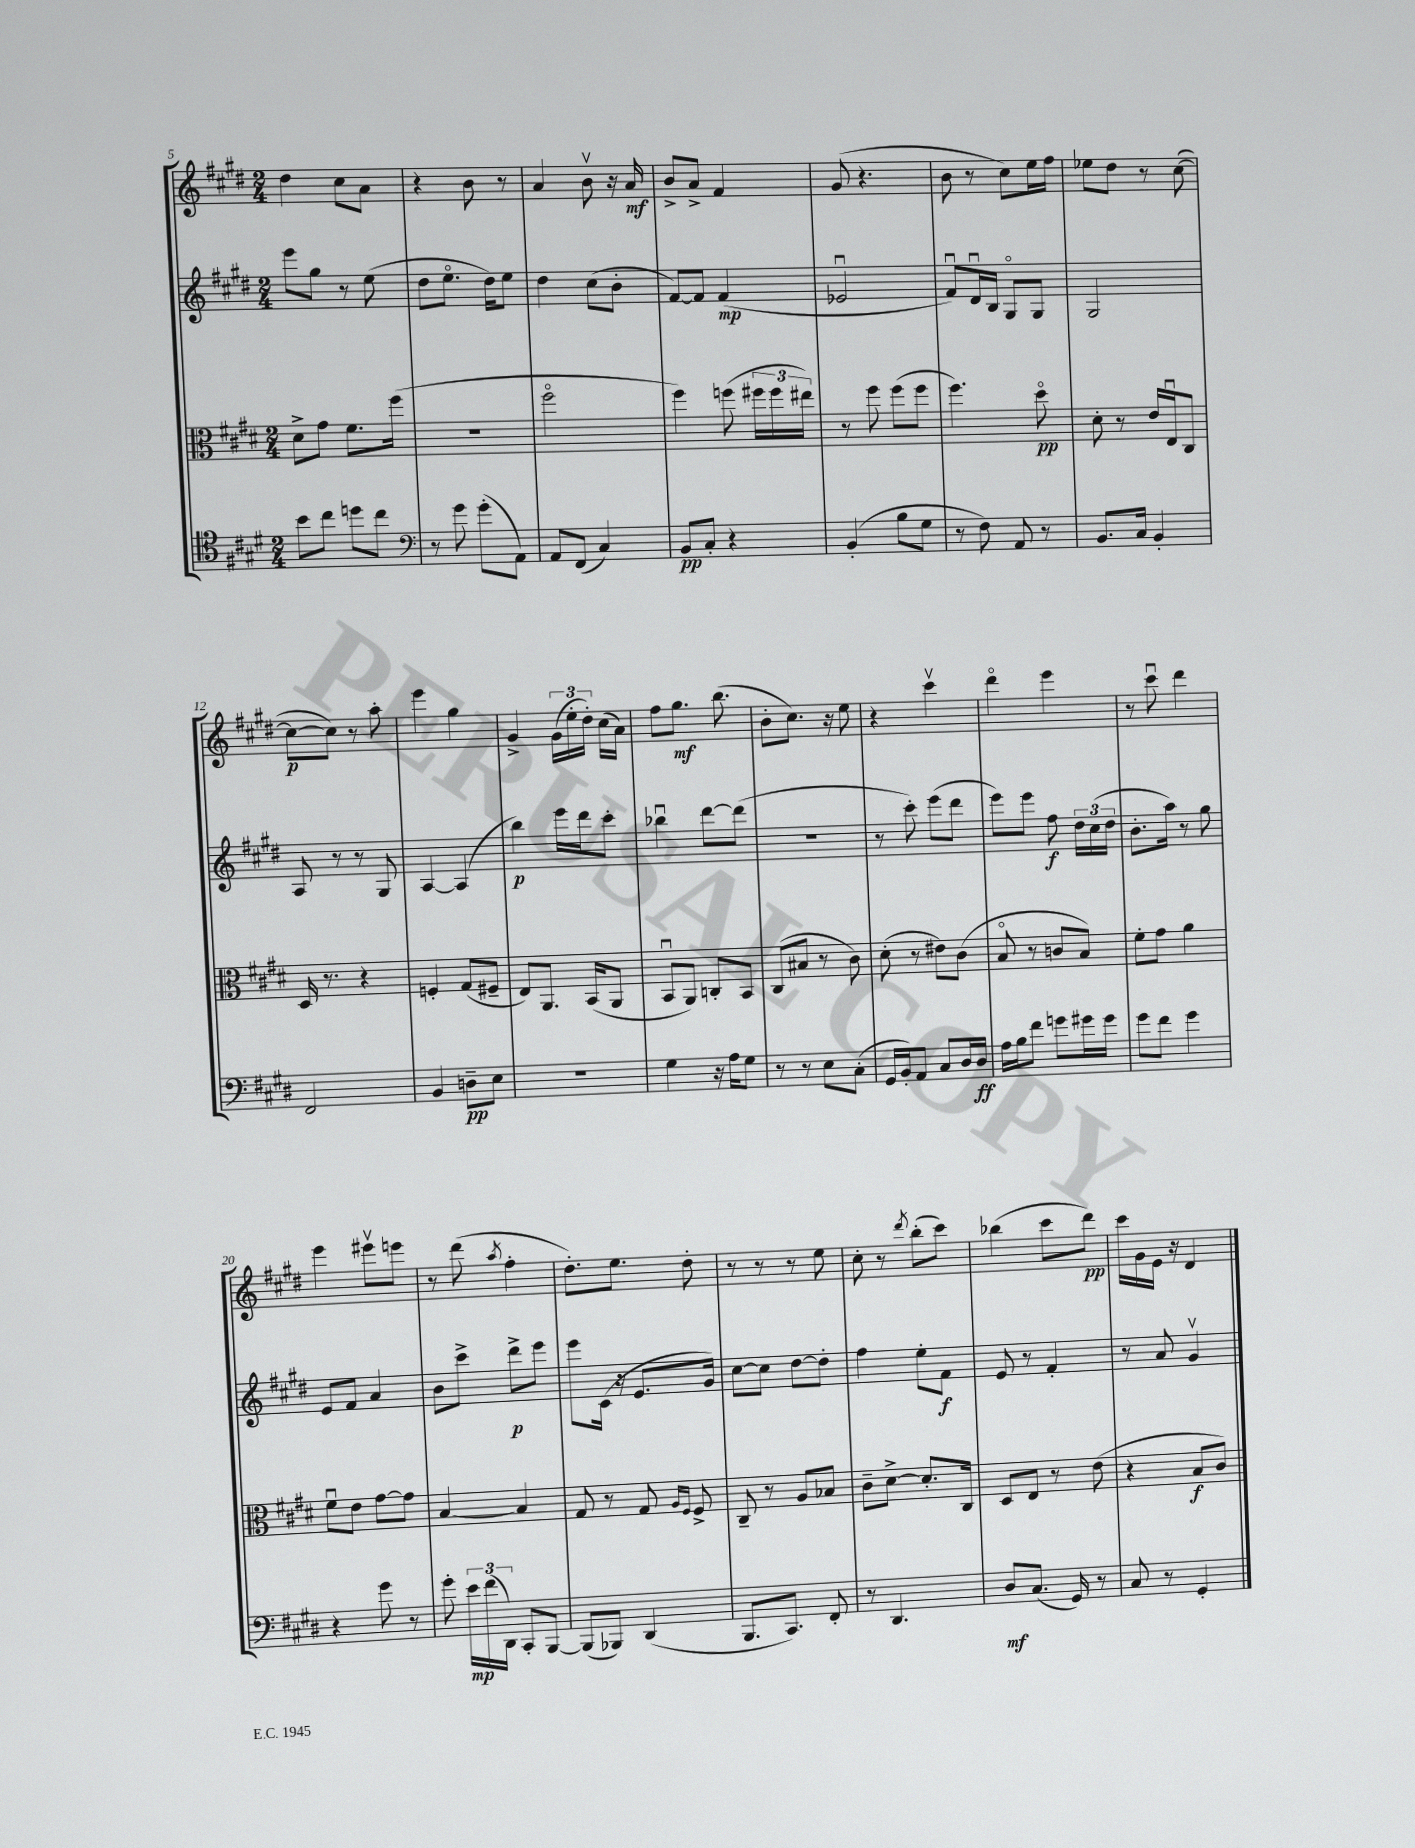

**kern	**kern	**kern	**kern
*staff4	*staff3	*staff2	*staff1
*clefC4	*clefC3	*clefG2	*clefG2
*k[f#c#g#d#]	*k[f#c#g#d#]	*k[f#c#g#d#]	*k[f#c#g#d#]
*M2/4	*M2/4	*M2/4	*M2/4
8b	8d#^	8eee	4dd#
8cc#	8g#	8gg#	.
8dd	8.f#	8r	8cc#
8cc#	.	(8ee	8a
.	(16ff#	.	.
=	=	=	=
*clefF4	*	*	*
8r	2r	8dd#	4r
8g#	.	8.eeo	.
(8g#'	.	.	8b
.	.	16dd#)	.
8AA)	.	8ee	8r
=	=	=	=
8AA	2ff#o	4dd#	4a
(8FF#	.	.	.
4C#)	.	(8cc#	8bv
.	.	8b'	16r
.	.	.	16a
=	=	=	=
8BB	4ff#)	[8f#)	8b^
8C#'	.	8f#]	8a^
4r	(8ff	(4f#	4f#
.	24ff#	.	.
.	24ff#	.	.
.	24ee#)	.	.
=	=	=	=
(4BB'	8r	2e-u	(8g#
.	8ff#	.	4.r
8B	(8ff#	.	.
8G#	8ff#	.	.
=	=	=	=
8r	4.ff#)	8f#u)	8b
8F#)	.	16d#u	8r
.	.	16B	.
8AA	.	8G#o	8cc#)
8r	8dd#o	8G#	16ee
.	.	.	16ff#
=	=	=	=
8.BB	8d#'	2G#	8ee-
.	8r	.	8dd#
16C#	.	.	.
4BB'	16e	.	8r
.	16Eu	.	.
.	8C#	.	([8cc#
=	=	=	=
2FF#	16D#	8A	8cc#_
.	8.r	.	.
.	.	8r	8cc#])
.	4r	8r	8r
.	.	8G#	8aa'
=	=	=	=
4BB	4F'	[4A	4eee
8D~	(8G#	(4A]	4gg#
8E	8F#~	.	.
=	=	=	=
2r	8E)	4bb)	4g#^
.	8.AA	.	.
.	.	16eee	(24g#
.	.	.	24ee'
.	(16BB	16ddd#	.
.	.	.	24dd#')
.	8AA	8ccc#'	(16cc#
.	.	.	16a)
=	=	=	=
4G#	8BBu	4bb-u	8ff#
.	8AA)	.	8.gg#
16r	8C'	[8ddd#	.
16A	.	.	(8.bb
8G#	8BB	(8ddd#]	.
=	=	=	=
8r	(8C#	2r	8b'
8r	8B#	.	8.cc#)
8E	8r	.	.
.	.	.	16r
(8C#'	8c#)	.	8ee
=	=	=	=
16GG#	(8d#'	8r	4r
16BB')	.	.	.
8AA	8r	8ccc#')	.
8C#	8e#)	(8eee	4ccc#v
16D#	(8c#	8ddd#	.
16D#	.	.	.
=	=	=	=
16A	8Bo	8eee)	4ddd#o
16B	.	.	.
8f#	8r	8eee	.
8g	8c	8ff#	4eee
16g#	8B)	24dd#	.
.	.	(24cc#	.
16g#	.	.	.
.	.	24dd#	.
=	=	=	=
8g#	8f#'	8.b'	8r
8f#	8g#	.	8ccc#u
.	.	16aa)	.
4g#	4a	8r	4ddd#
.	.	8gg#	.
=	=	=	=
4r	8f#u	8e	4eee
.	8e	8f#	.
8g#	[8g#	4a	8eee#v
8r	8g#]	.	8eee
=	=	=	=
8g#'	[4B	8b	8r
24e	.	8ccc#^	(8ddd#
(24f#	.	.	.
24DD#)	.	.	.
.	.	.	8qaa
8CC#'	4B]	8ddd#^	4ff#'
[8BBB	.	8eee	.
=	=	=	=
(8BBB]	8G#	8eee	8.dd#')
8BBB-)	8r	(16c#	.
.	.	16r	8.ee
(4DD#	8G#	8.e	.
.	16qqA	.	.
.	16qqF#	.	.
.	8F#^	.	8dd#'
.	.	16g#)	.
=	=	=	=
8.BBB	8C#~	[8cc#	8r
.	8r	8cc#]	8r
8.CC#)	.	.	.
.	8A	[8dd#	8r
8FF#'	8B-	8dd#']	8ee
=	=	=	=
8r	8c#~	4ff#	8cc#'
4.DD#	[8d#^	.	8r
.	.	.	8qddd#
.	8.d#']	8ee'	(8bb'
.	.	8f#	8ccc#)
.	16C#	.	.
=	=	=	=
8D#	8D#	8e	(4bb-
(8.C#	8E	8r	.
.	8r	4f#'	8ccc#
16GG#)	.	.	.
8r	(8e	.	8ddd#)
=	=	=	=
8C#	4r	8r	16ccc#
.	.	.	16g#
8r	.	8a	16e
.	.	.	16r
4GG#'	8B	4g#v	4d#
.	8c#)	.	.
==	==	==	==
*-	*-	*-	*-
